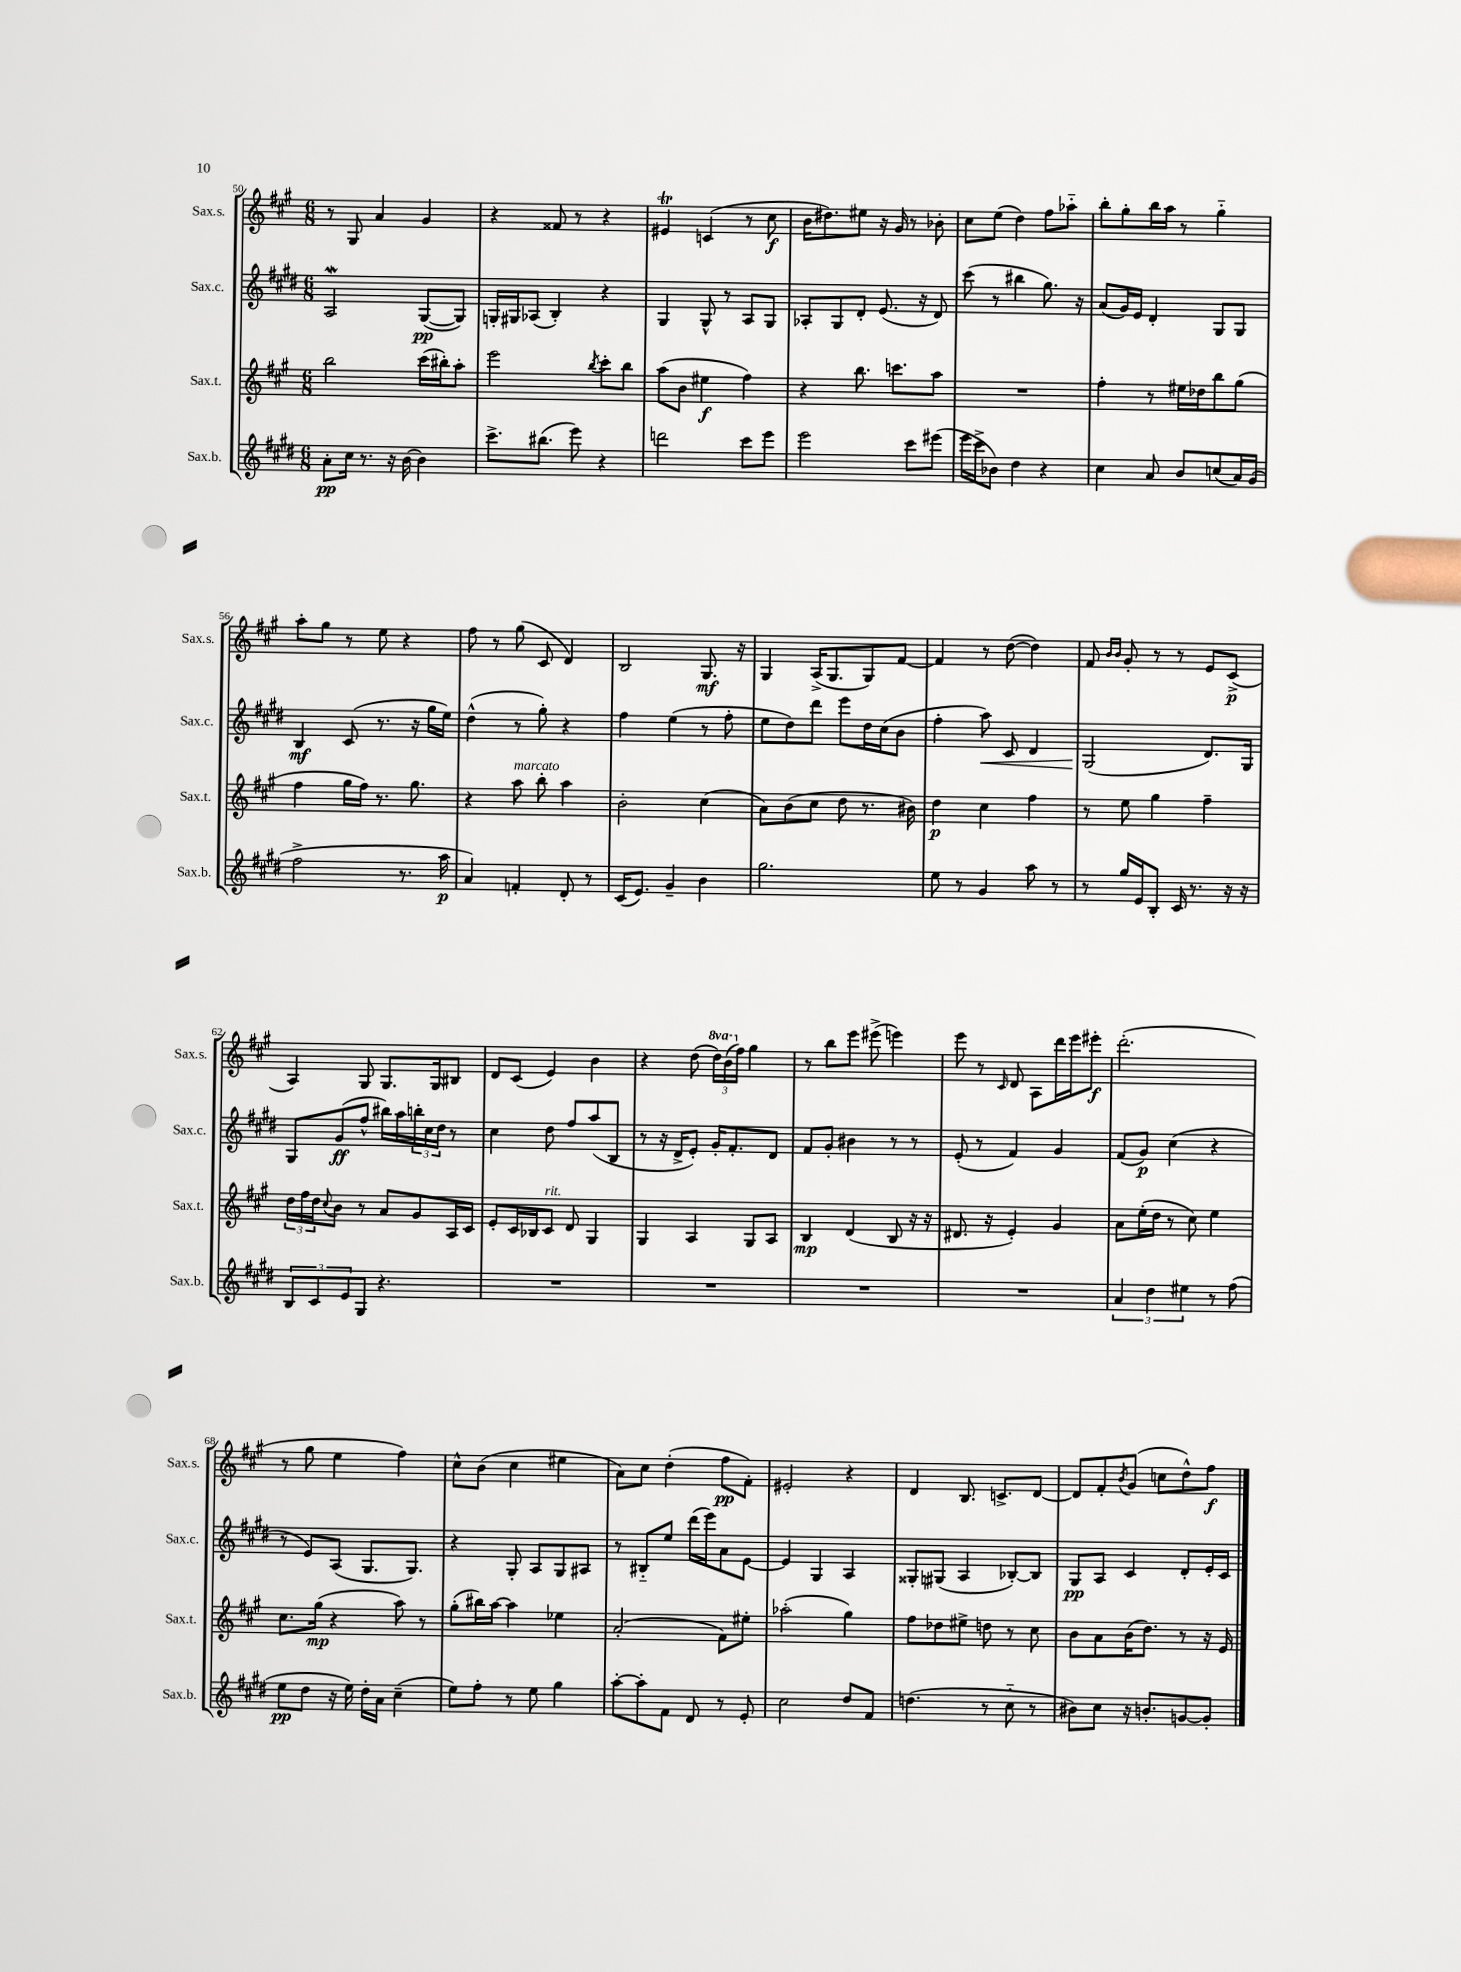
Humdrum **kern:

**kern	**kern	**kern	**kern
*staff4	*staff3	*staff2	*staff1
*clefG2	*clefG2	*clefG2	*clefG2
*k[f#c#g#d#]	*k[f#c#g#]	*k[f#c#g#d#]	*k[f#c#g#]
*M6/8	*M6/8	*M6/8	*M6/8
8a'	2bb	2A	8r
16cc#	.	.	8G#
8.r	.	.	.
.	.	.	4a
16r	.	.	.
[16b	.	.	.
4b]	(16ccc#	([8G#	4g#
.	16bb#')	.	.
.	8aa'	8G#])	.
=	=	=	=
8.ccc#^	2eee	16G'	4r
.	.	16G#	.
.	.	(8A-	.
(8.bb#	.	.	.
.	.	4B')	8f##
8eee)	.	.	8r
.	8qbb	.	.
4r	8ccc#'	4r	4r
.	8bb	.	.
=	=	=	=
2ddd	(8aa	4G#	4e#
.	8b	.	.
.	4ee#	8G#^^	(4c
.	.	8r	.
8ccc#	4ff#)	8A	8r
8eee	.	8G#	8cc#
=	=	=	=
2eee	4r	8A-'	16b
.	.	.	8.dd#)
.	.	8G#	.
.	8.bb	8d#'	8ee#
.	.	(8.e	16r
.	8.ccc	.	16g#
8ccc#	.	.	8r
.	.	16r	.
(8eee#	8aa	8d#)	8b-'
=	=	=	=
16eee	2.r	(8ccc#	8cc#
16ccc#^	.	.	.
8b-)	.	8r	(8ee
4dd#	.	4bb#	4dd)
4r	.	8.gg#)	8ff#
.	.	.	8aa-'~
.	.	16r	.
=	=	=	=
4cc#	4ff#'	(8a	8bb'
.	.	16g#)	8gg#'
.	.	16e	.
8a	8r	4d#'	16bb
.	.	.	16aa
8b	16ee#	.	8r
.	16dd-	.	.
(8cc	8bb	8G#	4gg#'~
16a)	(8gg#	8G#	.
(16g#	.	.	.
=	=	=	=
2ff#^	4ff#	4B	8aa'
.	.	.	8gg#
.	16gg#	(8c#	8r
.	16ff#)	.	.
.	8.r	8.r	8ee
8.r	.	.	4r
.	8.gg#	16r	.
.	.	16gg#	.
16aa	.	16ee)	.
=	=	=	=
4a)	4r	(4dd#^^	8ff#
.	.	.	8r
4f'	8aa	8r	(8gg#
.	8bb'	8gg#')	8c#
8d#'	4aa	4r	4d)
8r	.	.	.
=	=	=	=
(16c#	2b'	4ff#	2B
8.e)	.	.	.
4g#~	.	(4ee	.
4b	(4cc#	8r	8.G#
.	.	8ff#'	.
.	.	.	16r
=	=	=	=
2.gg#	8a)	8ee	4G#
.	(8b	8dd#)	.
.	8cc#	8ddd#	(16A^
.	.	.	8.G#
.	8dd	8eee	.
.	8.r	16dd#	8G#)
.	.	(16cc#	.
.	.	8b	[8f#
.	16b#)	.	.
=	=	=	=
8ee	4dd	4ff#'	4f#]
8r	.	.	.
4g#	4cc#	8aa)	8r
.	.	8c#	([8dd
8aa	4ff#	4d#	4dd])
8r	.	.	.
=	=	=	=
8r	8r	(2G#	8f#
.	.	.	16qqb
.	.	.	16qqb
16gg#	8ee	.	8g#'
16e	.	.	.
8B'	4gg#	.	8r
16c#	.	.	8r
8.r	.	.	.
.	4ff#~	8.d#)	8e
16r	.	.	(8c#^
16r	.	16G#	.
=	=	=	=
12B	24dd	8G#	4A)
.	24ff#	.	.
12c#	24dd	.	.
.	8qqcc#	.	.
.	8b	(8g#	.
12e	.	.	.
8G#	8r	8ff#^^	8G#
4.r	8a	16bb#)	8.G#
.	.	16aa	.
.	8g#	24bb'	.
.	.	24cc#	.
.	.	.	16G#
.	.	24dd#	.
.	16A	8r	8B#
.	16c#	.	.
=	=	=	=
2.r	8e'	4cc#	8d
.	16c#	.	(8c#
.	16B-	.	.
.	8c#	8dd#	4e)
.	8d	8ff#	.
.	4G#	(8aa	4b
.	.	8B	.
=	=	=	=
2.r	4G#	8r	4r
.	.	16r	.
.	.	16d#^	.
.	4A	8e')	(8dd
.	.	16g#'	24ddd)
.	.	.	(24bb
.	.	8.f#'	.
.	.	.	24ff#)
.	8G#	.	4gg#
.	8A	8d#	.
=	=	=	=
2.r	4B	8f#	8r
.	.	8g#'	8bb
.	(4d	4b#	8eee
.	.	.	(8eee#^
.	8B	8r	4eee)
.	16r	8r	.
.	16r	.	.
=	=	=	=
2.r	8.d#	(8e'	8eee
.	.	8r	8r
.	16r	.	.
.	.	.	16qqc#
.	4e')	4f#)	8d
.	.	.	8A
.	4g#	4g#	16ddd
.	.	.	16eee
.	.	.	8eee#'
=	=	=	=
6a	8a	(8f#	(2.ddd'
.	(16ee'	8g#)	.
6dd#	.	.	.
.	16dd	.	.
.	8r	(4cc#	.
6ee#	.	.	.
.	8cc#)	.	.
8r	4ee	4r	.
(8ff#	.	.	.
=	=	=	=
8ee	8.cc#	8r	8r
8dd#	.	8e)	8gg#
.	(16gg#	.	.
16r	4r	(8A	4ee
16ee)	.	.	.
16dd#'	.	8.G#	.
16a	.	.	.
(4cc#~	8aa)	.	4ff#)
.	.	8.G#)	.
.	8r	.	.
=	=	=	=
8ee)	(8gg#'	4r	8cc#^^
8ff#'	16bb#)	.	(8b
.	[16aa	.	.
8r	4aa]	8G#'	4cc#
8ee	.	8A	.
4gg#	4ee-	8G#	4ee#
.	.	8A#	.
=	=	=	=
[8aa'	(2a'	8r	8a)
8aa']	.	8B#'~	8cc#
8f#	.	8ee	(4dd'
8d#	.	(16ddd#	.
.	.	16eee)	.
8r	8f#)	8a	8ff#
8e'	8ee#'	[8e	8f#')
=	=	=	=
2cc#	(2aa-'	4e]	2e#'
.	.	4G#	.
8dd#	4gg#)	4A	4r
8f#	.	.	.
=	=	=	=
(4.dd	8ff#	8G##'	4d
.	8dd-	(8G#	.
.	8ee#^	4A	8.B
8r	8dd	.	.
.	.	.	8.c^
8cc#'~	8r	[8B-')	.
8r	8cc#	8B-]	[8d
=	=	=	=
8b#)	8b	8G#	8d]
8cc#	8a	8A	8f#'
.	.	.	8qb
16r	(16b	4c#	(8g#
8.b'	8.dd)	.	.
.	.	.	8cc
[8g	8r	8d#'	8dd^^)
8g']	16r	16e'	8ff#
.	16e	16c#	.
==	==	==	==
*-	*-	*-	*-
